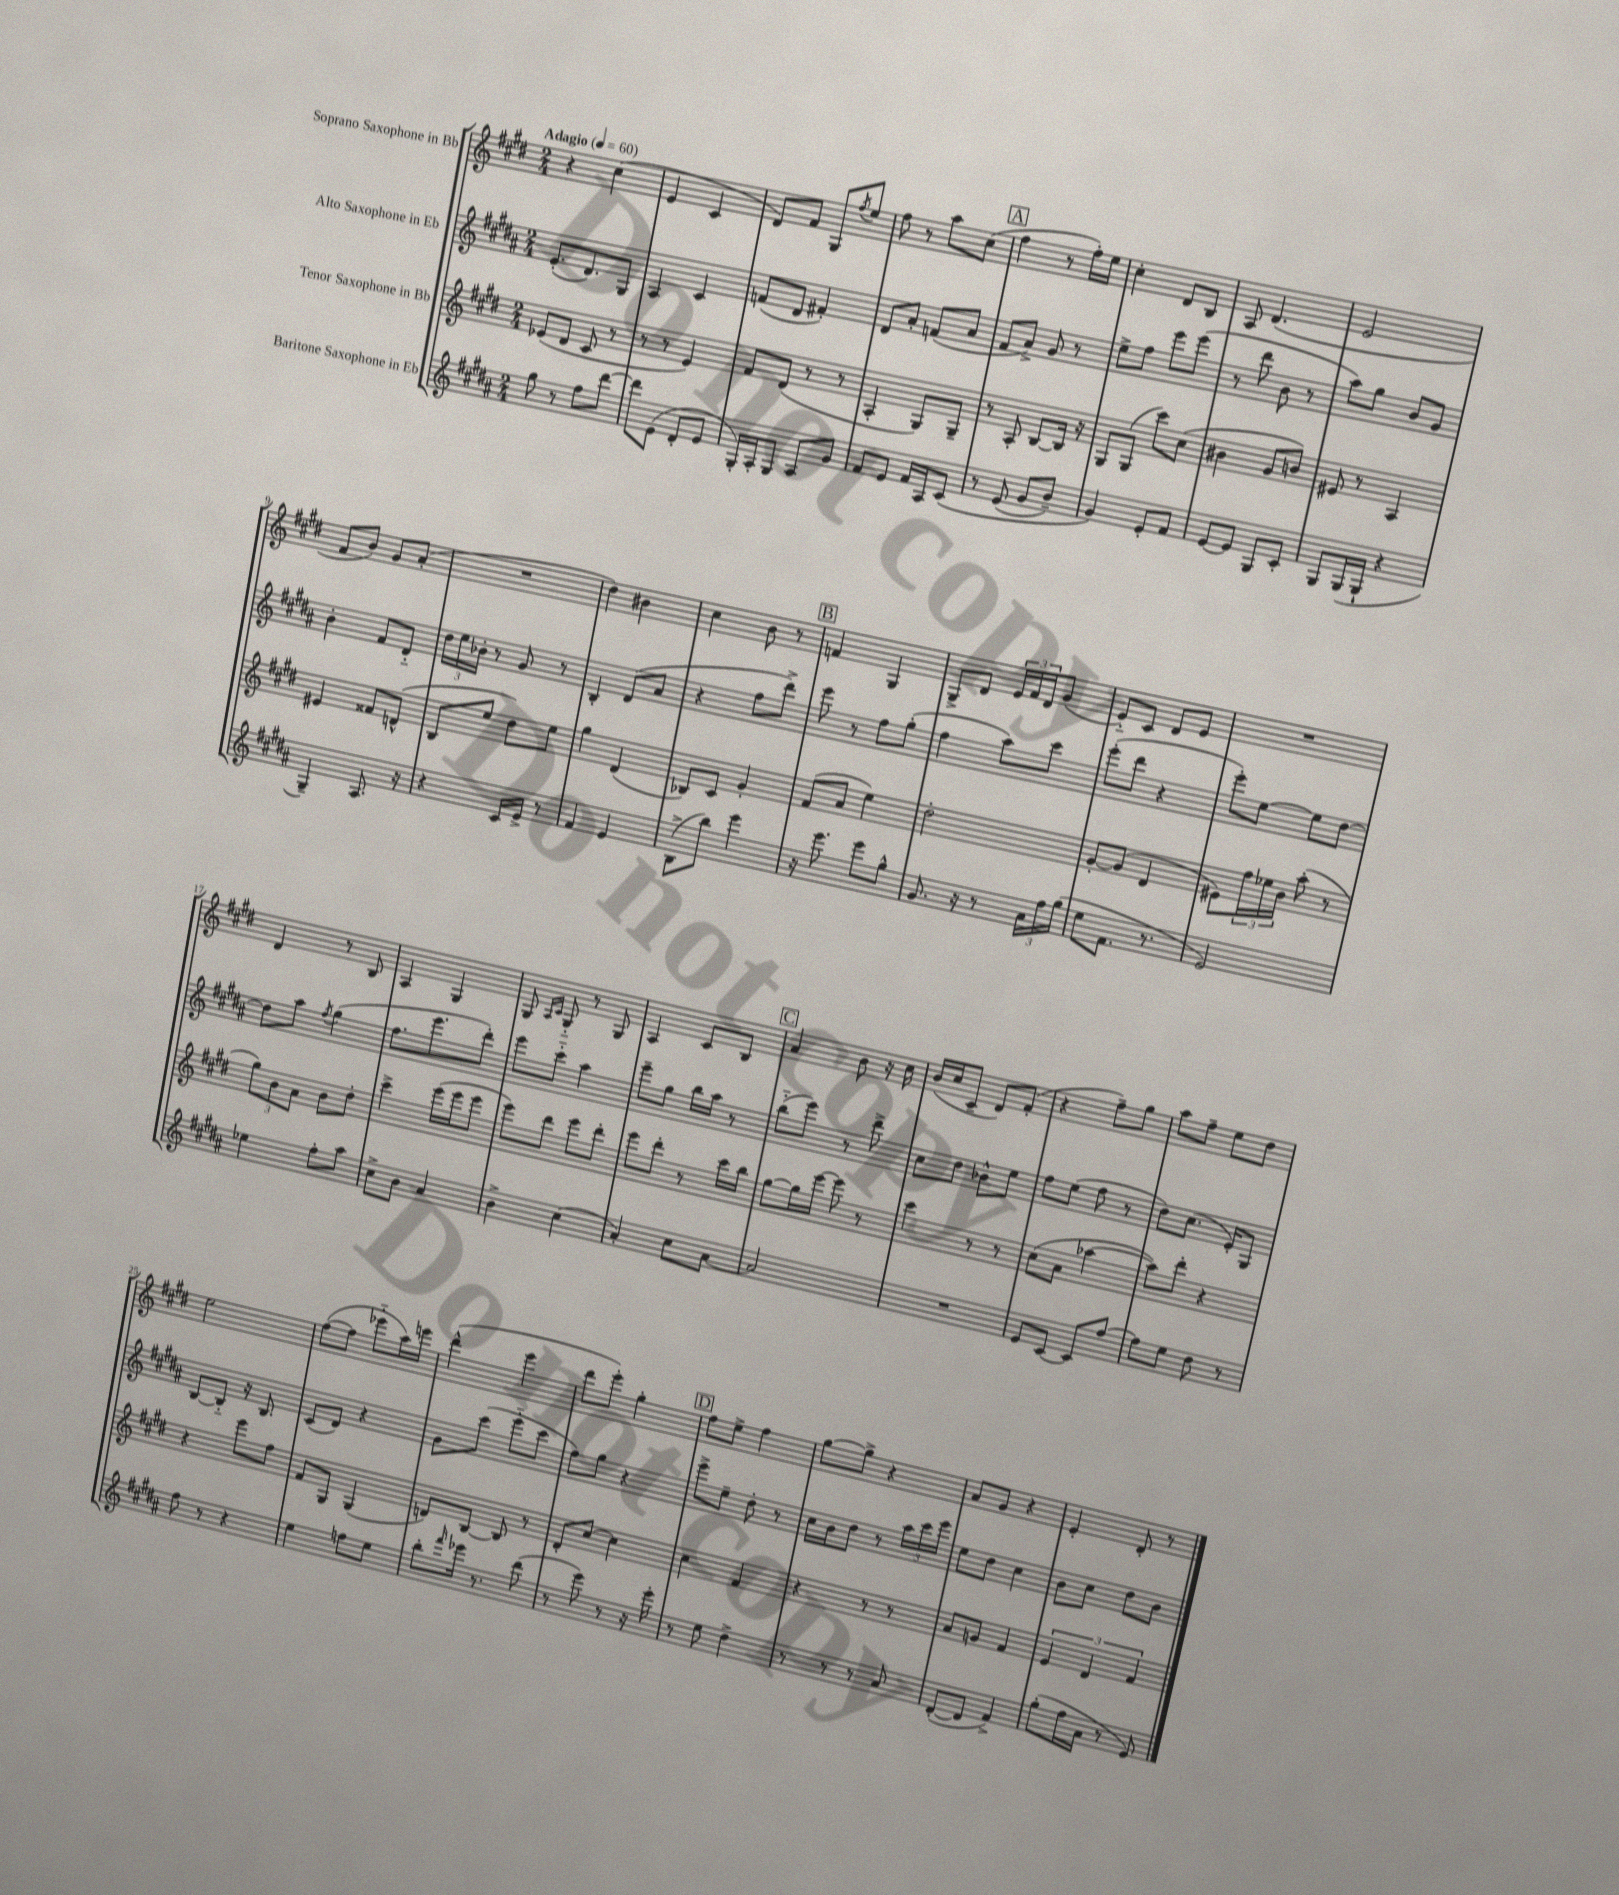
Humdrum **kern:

**kern	**kern	**kern	**kern
*staff4	*staff3	*staff2	*staff1
*clefG2	*clefG2	*clefG2	*clefG2
*k[f#c#g#d#a#]	*k[f#c#g#d#]	*k[f#c#g#d#a#]	*k[f#c#g#d#]
*M2/4	*M2/4	*M2/4	*M2/4
*MM60	*MM60	*MM60	*MM60
8gg#	(8e-	(8.e'	4r
8r	8d#	.	.
.	.	8.d#)	.
8ff#	8c#	.	(4cc#
[8ddd#	8r	8G#	.
=	=	=	=
8ddd#]	8r	4A#	4e
(8e	8r	.	.
8d#'	4e)	4c#	4c#
8e	.	.	.
=	=	=	=
16G#')	8f#	(8f	8d#)
16A#'	.	.	.
8G#	(8d#	8d#	8f#
8A#	8r	4f#')	8G#
.	.	.	8qff#
8g#	8r	.	8ee
=	=	=	=
8f#	4A'	8d#	8ff#
8e	.	8a#'	8r
16f#	8G#)	(8f	8aa
16A#	.	.	.
&(8c#	8G#~	8a#	(8cc#
=	=	=	=
8r	8r	8f#	4ff#
(8e	8A'	8a#^)	.
8g#	[8B	8g#	8r
8b~)	16B]	8r	16ff#')
.	16r	.	16ee
=	=	=	=
4g#&)	8G#	8ee^	4cc#'
.	(8G#	8ff#	.
8e'	8ccc#)	8eee	8d#
8f#	(8cc#	(8eee	8B
=	=	=	=
[8e	4b#	8r	8A
8e]	.	8ddd#	(4.d#
8G#	8g#	8b	.
8c#'	8b)	8r	.
=	=	=	=
8G#	8e#	8aa#)	2e
(16G#	8r	8gg#	.
16G#`	.	.	.
4r	4A	8b	.
.	.	8g#	.
=	=	=	=
4G#~)	4e#	4b'	8f#
.	.	.	8b)
8.A#	8f##	8f#	8g#
.	(8d^^	8d#'~	(8a'
16r	.	.	.
=	=	=	=
4r	8B	24dd#	2r
.	.	24ee	.
.	.	24b-'	.
.	8ee	8r	.
16c#	8dd#)	8g#	.
16e^	.	.	.
8r	8ee	8r	.
=	=	=	=
4f#	4gg#	4B'	4dd#)
4e	(4d#	(8d#	4b#
.	.	8a#	.
=	=	=	=
(8B^	8B-)	4r	4cc#
8bb)	8c#	.	.
4eee	4g#'	8ff#	8b
.	.	8ddd#^)	8r
=	=	=	=
16r	(8f#	8eee	4f
8.eee	.	.	.
.	8a	8r	.
8eee	4ee)	8ff#	4G#
8gg#^^	.	(8gg#'	.
=	=	=	=
8.g#	2dd#'	4ff#	8G#^
.	.	.	8d#
16r	.	.	.
8r	.	8aa#)	24e
.	.	.	24f#
.	.	.	24d#
24a#	.	8ccc#	(8g#
24ff#	.	.	.
(24gg#	.	.	.
=	=	=	=
8ee	[8g#'	(8eee'	8e'~)
8.f#	(8g#]	8ddd#	8c#
.	4d#	4r	8d#
8.r	.	.	.
.	.	.	8e
=	=	=	=
2e)	8e#)	8eee')	2r
.	24ff#	[8ee	.
.	24ee-	.	.
.	24b	.	.
.	(8aa'	8ee]	.
.	8r	[8dd#	.
=	=	=	=
4ee-	12gg#)	8dd#]	4d#
.	12b	.	.
.	.	8aa#	.
.	12a	.	.
.	.	8qff#	.
8ff#'	8b	(4gg#	8r
8aa#	8dd#'	.	8B
=	=	=	=
8cc#^	4ccc#^	8.ff#	4A
8b	.	.	.
.	.	8.eee	.
4a#	(16eee	.	4G#
.	16eee	.	.
.	8eee	8ddd#')	.
=	=	=	=
4b^	8eee)	8eee	8G#
.	.	.	16qqA
.	.	.	16qqc#
.	8ddd#	8ccc#'~	8G#'~
(4cc#	8eee	4aa#	8r
.	8ddd#'	.	8G#
=	=	=	=
4a#')	8eee	8eee~	4A
.	8ddd#'	8gg#	.
8cc#	8r	16bb	8c#
.	.	16aa#	.
[8a#	16ccc#	8r	8B
.	16bb	.	.
=	=	=	=
2a#]	[8gg#	(8bb'~	4a
.	16gg#]	8eee)	.
.	[16eee	.	.
.	8eee]	8r	8b
.	8r	8ddd#^	16r
.	.	.	16cc#
=	=	=	=
2r	4ccc#	8cc#	(16b
.	.	.	16cc#
.	.	8dd#	8c#~
.	8r	8b-^^	8d#)
.	8r	8ee	(8f#'
=	=	=	=
8e	(8cc#	8ff#	4r
[8c#	8a	(8ee	.
8c#]	[4aa-	8ff#	8ff#~)
[8ff#	.	8r	8gg#
=	=	=	=
8ff#]	8aa-])	8dd#)	8aa
8ee	8ddd#'	(8.cc#	8ff#~
8dd#	4r	.	8ee
.	.	16e')	.
8r	.	8G#	8dd#
=	=	=	=
8ff#	4r	[8B	2ee
8r	.	8B'~]	.
4r	8eee	16r	.
.	.	8.B	.
.	8ff#	.	.
=	=	=	=
4ee	8f#	(8c#	([8ff#
.	8G#	8d#)	8ff#]
8ff	(4G#	4r	8eee-'~
8ee	.	.	16aa)
.	.	.	16eee
=	=	=	=
8bb'	8d)	8g#	(4ddd#^^
16qqfff#	.	.	.
16eee-	[8B	(8ccc#	.
8.r	.	.	.
.	8B]	8eee'~	4eee
(8ddd#	8r	8ccc#	.
=	=	=	=
8r	8d#'	8ff#)	8ddd#
8eee)	[8cc#	8gg#	8eee')
8r	4cc#]	4r	4gg#'
16r	.	.	.
16eee'	.	.	.
=	=	=	=
8r	4cc#	8eee^	8ff#
8ee	.	8ee~	8ee^
4dd#^	4f#	8dd#'	4ff#
.	.	8r	.
=	=	=	=
8r	4r	16cc#	[8gg#
.	.	16b	.
8r	.	8dd#	8gg#^]
8r	8r	8r	4r
8a#	8r	24aa#	.
.	.	24ccc#	.
.	.	24eee	.
=	=	=	=
([8d#'	8a	8ee	8a
8d#]	8g	8dd#	8g#
4f#^)	4f#	4cc#	4r
=	=	=	=
(8gg#'	6e	8b	4e'
16ff#	.	8cc#	.
.	6d#	.	.
16a#	.	.	.
8r	.	8dd#	8d#'
.	6f#	.	.
8e)	.	8b	8r
==	==	==	==
*-	*-	*-	*-
